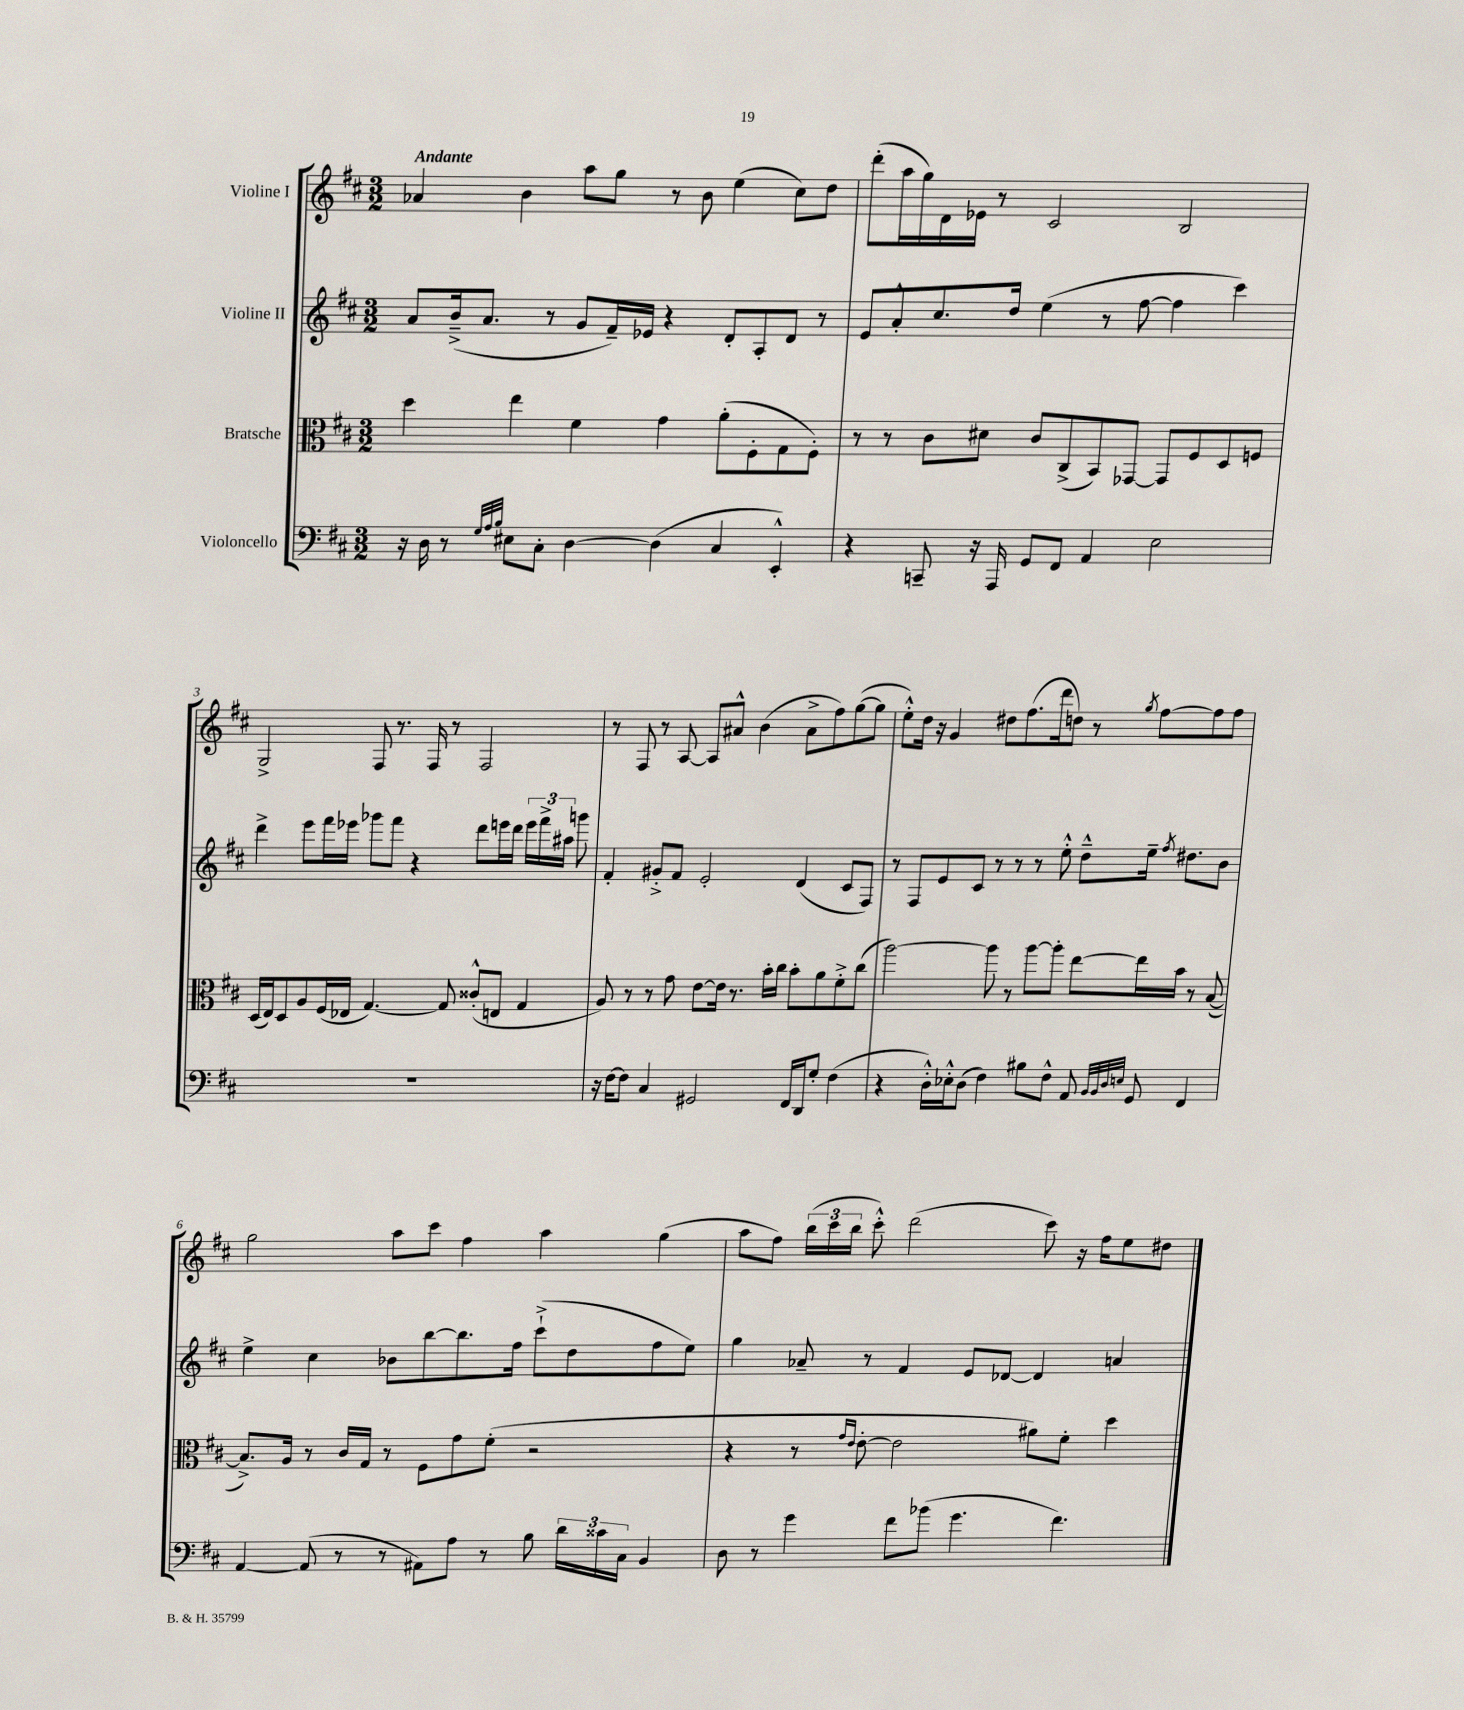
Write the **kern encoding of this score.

**kern	**kern	**kern	**kern
*staff4	*staff3	*staff2	*staff1
*clefF4	*clefC3	*clefG2	*clefG2
*k[f#c#]	*k[f#c#]	*k[f#c#]	*k[f#c#]
*M3/2	*M3/2	*M3/2	*M3/2
16r	4dd	8a	4a-
16D	.	.	.
8r	.	(16b~^	.
.	.	8.a	.
32qqG	.	.	.
32qqA	.	.	.
32qqB	.	.	.
8E#	4ee	.	4b
8C#'	.	8r	.
[4D	4f#	8g	8aa
.	.	16f#~)	8gg
.	.	16e-	.
(4D]	4g	4r	8r
.	.	.	8b
4C#	(8a'	8d'	(4ee
.	8F#'	8A'	.
4EE'^^)	8G	8d	8cc#)
.	8F#')	8r	8dd
=	=	=	=
4r	8r	8e	(8ddd'
.	8r	8a'^^	16aa
.	.	.	16gg)
8CC~	8c#	8.cc#	16d
.	.	.	16e-
16r	8d#	.	8r
16AAA	.	16dd	.
8GG	8c#	(4ee	2c#
8FF#	(8C#^	.	.
4AA	8BB)	8r	.
.	[8GG-	[8ff#	.
2E	8GG-]	4ff#]	2B
.	8F#	.	.
.	8D	4ccc#)	.
.	8F	.	.
=	=	=	=
1.r	(16D	4ddd^	2G^
.	16E)	.	.
.	8D	.	.
.	8A	8eee	.
.	(16F#	16fff#	.
.	16E-	16eee-	.
.	[4.G)	8ggg-	8F#
.	.	8fff#	8.r
.	.	4r	.
.	.	.	16F#
.	8G]	.	8r
.	(8c##'^^	8ddd	2F#
.	8E	16eee	.
.	.	16ddd	.
.	4G	24eee	.
.	.	24fff#^	.
.	.	24aa#	.
.	.	8ggg	.
=	=	=	=
16r	8A)	4f#'	8r
[16F#	.	.	.
8F#]	8r	.	8F#
4C#	8r	8g#'^	8r
.	8g	8f#	[8A
2GG#	[8e	2e'	8A]
.	16e]	.	8a#^^
.	8.r	.	.
.	.	.	(4b
.	16b'	.	.
.	16cc#	.	.
16FF#	8b'	(4d	8a#^
16DD	.	.	.
8G'	8a	.	8ff#)
(4F#	8f#'^	8c#	([8gg
.	(8cc#	8F#)	8gg]
=	=	=	=
4r	[2aa)	8r	8ee'^^)
.	.	8F#	16dd
.	.	.	16r
16D'^^)	.	8e	4g
16E-'^^	.	.	.
(8D	.	8c#	.
4F#)	8aa]	8r	8dd#
.	8r	8r	(8.ff#
8B#	[8aa	8r	.
.	.	.	16ddd
8F#^^	8aa']	8ee'^^	8dd)
8AA	[8ee	8dd~^^	8r
32qqBB	.	.	.
32qqBB	.	.	.
32qqD	.	.	.
32qqE	.	.	8qgg
8GG	16ee]	16ee~	[8ff#
.	.	8qff#	.
.	16b	8.dd#	.
4FF#	8r	.	8ff#]
.	([8B	8b	8ff#
=	=	=	=
[4AA	8.B^])	4ee^	2gg
.	16A	.	.
(8AA]	8r	4cc#	.
8r	16c#	.	.
.	16G	.	.
8r	8r	8b-	8aa
8AA#)	8F#	[8bb	8ccc#
8A	8g	8.bb]	4ff#
8r	(8f#'	.	.
.	.	16ff#	.
8B	2r	(8ccc#`^	4aa
24d	.	8dd	.
24c##	.	.	.
24C#	.	.	.
4BB	.	8ff#	(4gg
.	.	8ee)	.
=	=	=	=
8D	4r	4gg	8aa
8r	.	.	8ff#)
4g	8r	8a-~	(24bb
.	.	.	24ccc#
.	.	.	24bb
.	16qqg	.	.
.	16qqe	.	.
.	[8e'	8r	8ccc#'^^)
8f#	2e]	4f#	(2ddd
(8b-	.	.	.
4.g	.	8e	.
.	.	[8d-	.
.	8a#)	4d-]	8ccc#)
4.f#)	8f#'	.	16r
.	.	.	16ff#
.	4dd	4a	8ee
.	.	.	8dd#
==	==	==	==
*-	*-	*-	*-
